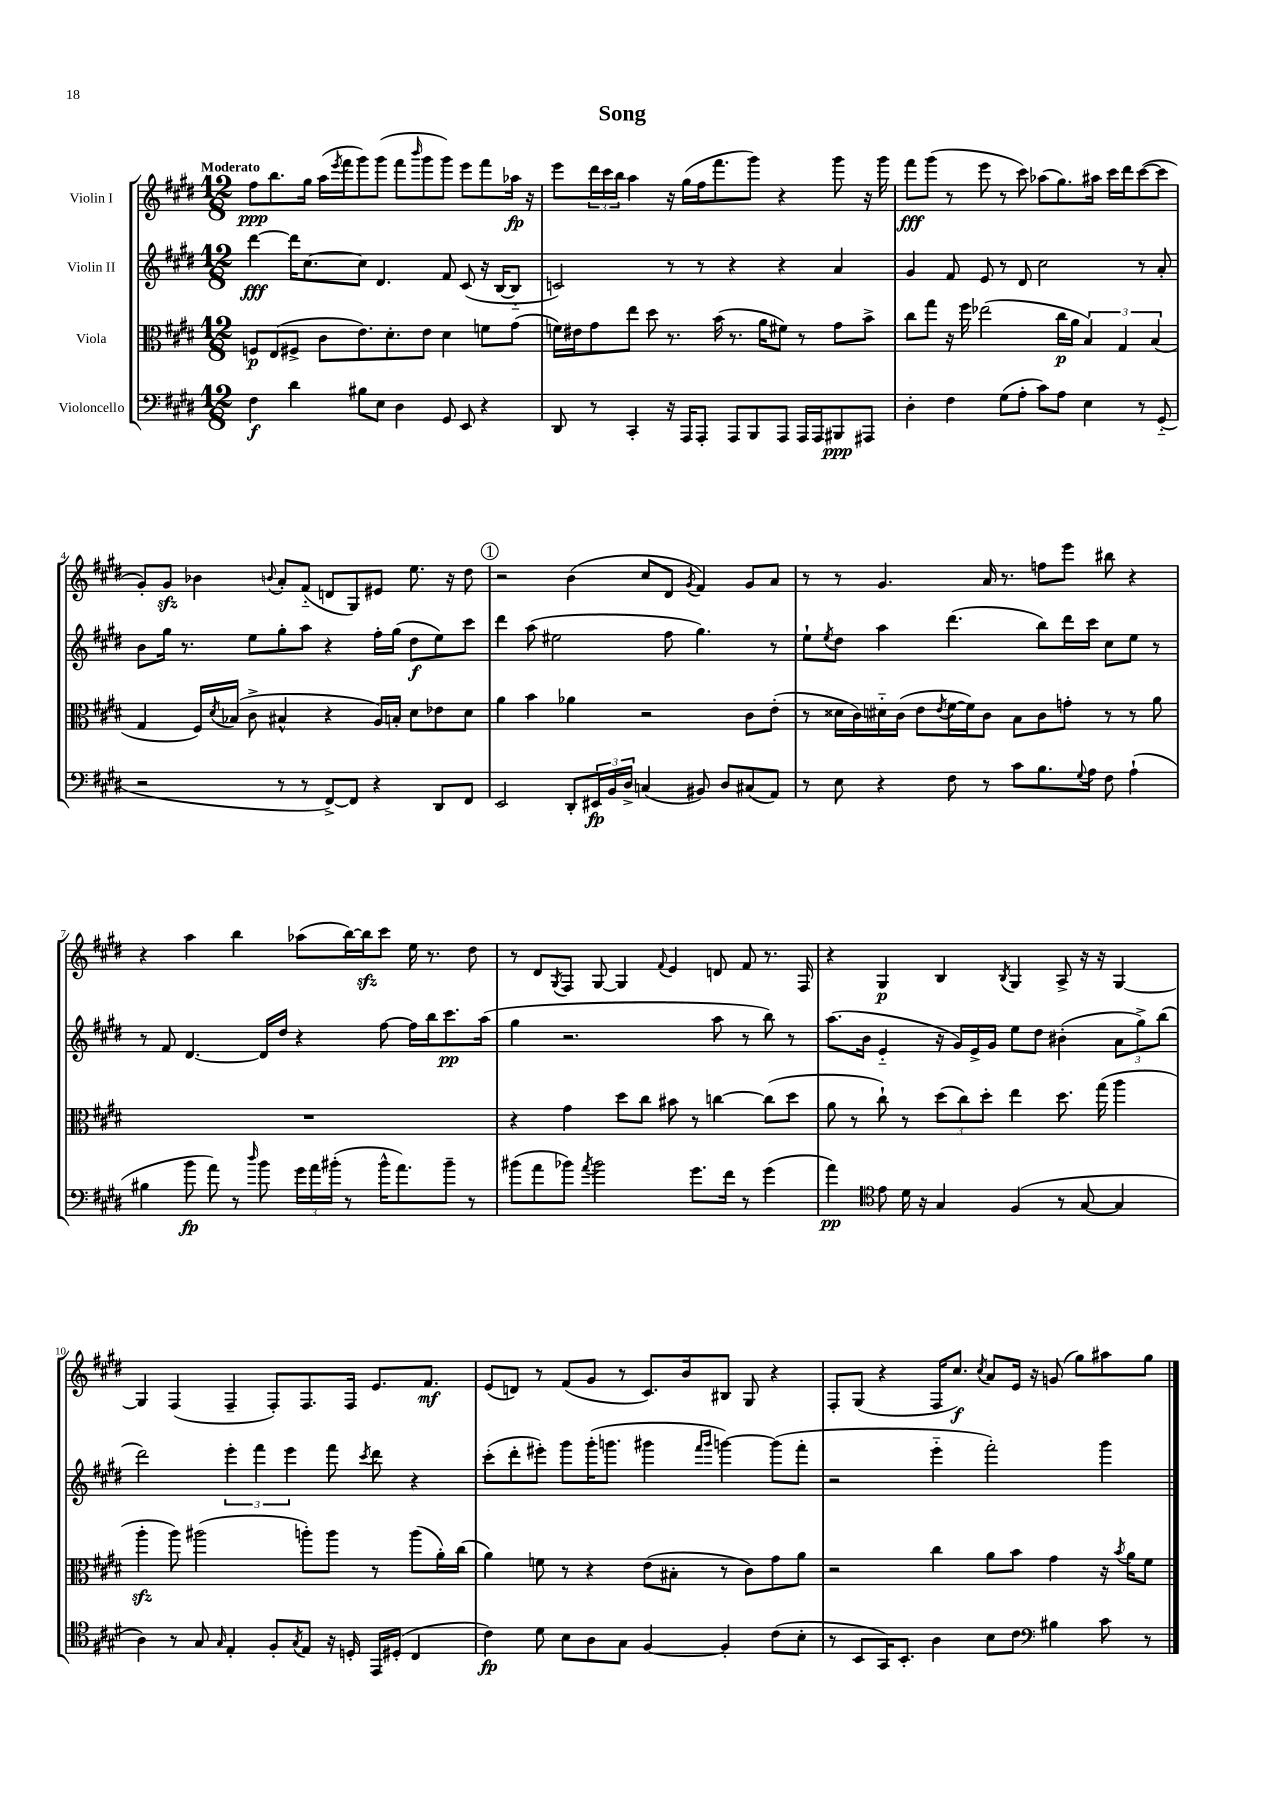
\header { title = "Song" }
<<
\new StaffGroup <<
\new Staff = "s0" \with { instrumentName = "Violin I" } {
    \clef treble \key e \major \numericTimeSignature \time 12/8 \tempo "Moderato"
    fis''8\ppp b''8. gis''16 a''16( \acciaccatura { e'''8 } fis'''16 gis'''8) gis'''8( fis'''8 \grace { b'''16 } gis'''8 gis'''8) e'''8 fis'''8 aes''16\fp r16 |
    e'''8 \tuplet 3/2 { dis'''16 cis'''16 b''16 } a''4 r16 gis''16( fis''16 fis'''8. gis'''8) r4 gis'''8 r16 gis'''16 |
    fis'''8\fff gis'''8( r8 e'''8 r8 cis'''8) aes''8( gis''8.) ais''16 cis'''16 dis'''16 cis'''8~( cis'''8 |
    gis'8-.) gis'8\sfz bes'4 \appoggiatura { b'8 } a'8-. fis'8-_( d'8 gis8) eis'8 e''8. r16 dis''8 |
    \mark \markup { \circle "1" } r2 b'4( cis''8 dis'8 \acciaccatura { gis'8 } fis'4) gis'8 a'8 |
    r8 r8 gis'4. a'16 r8. f''8 e'''8 bis''8 r4 |
    r4 a''4 b''4 aes''8( b''16~) b''16\sfz cis'''8 e''16 r8. dis''8 |
    r8 dis'8 \acciaccatura { gis8 } fis8 gis8~ gis4 \appoggiatura { fis'8 } e'4 d'8 fis'8 r8. fis16 |
    r4 gis4\p b4 \acciaccatura { b8 } gis4 a8-> r16 r16 gis4~ |
    gis4 fis4( fis4-- fis8-.) fis8. fis16 e'8. fis'8.\mf |
    e'8( d'8) r8 fis'8( gis'8 r8 cis'8.) b'16 bis8 gis8 r4 |
    fis8-. gis8( r4 fis16 cis''8.\f) \acciaccatura { cis''8 } a'8 e'16 r16 g'8( gis''8) ais''8 gis''8 \bar "|." |
}
\new Staff = "s1" \with { instrumentName = "Violin II" } {
    \clef treble \key e \major \numericTimeSignature \time 12/8
    dis'''4~\fff dis'''16 cis''8.~ cis''8 dis'4. fis'8 cis'8( r16 b16~ b8-_ |
    c'2) r8 r8 r4 r4 a'4 |
    gis'4 fis'8 e'8 r8 dis'8 cis''2 r8 a'8-. |
    b'8 gis''16 r8. e''8 gis''8-. a''8 r4 fis''16-. gis''16( dis''8\f e''8) cis'''8 |
    \mark \markup { \circle "1" } dis'''4 a''8( eis''2 fis''8 gis''4.) r8 |
    e''8-! \acciaccatura { e''8 } dis''8 a''4 dis'''4.( b''8) dis'''16 cis'''16 cis''8 e''8 r8 |
    r8 fis'8 dis'4.~ dis'16 dis''16 r4 fis''8~ fis''16 b''16 cis'''8.\pp a''16( |
    gis''4 r2. a''8 r8 b''8) r8 |
    a''8.( b'16 e'4-_ r16 gis'16) e'16-> gis'16 e''8 dis''8 bis'4-.( \tuplet 3/2 { a'8 gis''8->) b''8( } |
    dis'''2) \tuplet 3/2 { e'''4-. fis'''4 e'''4 } fis'''8 \acciaccatura { cis'''8 } dis'''8 r4 |
    cis'''8-.( dis'''8-. eis'''8-.) gis'''8 gis'''16-.( g'''8. gis'''4 \grace { fis'''16 gis'''16 } g'''4~) g'''8( fis'''8-. |
    r2 e'''4-_ fis'''2-.) gis'''4 \bar "|." |
}
\new Staff = "s2" \with { instrumentName = "Viola" } {
    \clef alto \key e \major \numericTimeSignature \time 12/8
    f8\p e8( fis8-> cis'8 e'8.) dis'8.-. e'8 dis'4 f'8 gis'8( |
    f'16) eis'16 gis'8 e''8 dis''8 r8. b'16( r8. a'16 fis'8) r8 gis'8 b'8-> |
    cis''8 gis''8 r16 fis''16 ees''2( cis''16\p a'16 \tuplet 3/2 { b4) gis4 b4( } |
    gis4 fis16) \acciaccatura { dis'8 } bes16( cis'8-> bis4-^ r4 a16) b16-. dis'8 ees'8 dis'8 |
    \mark \markup { \circle "1" } a'4 b'4 aes'4 r2 cis'8 e'8-.( |
    r8 disis'16 cis'16) dis'16-_ cis'16( e'8 \acciaccatura { e'8 } fis'16~ fis'16) cis'8 b8 cis'8 g'8-. r8 r8 a'8 |
    R1. |
    r4 gis'4 dis''8 cis''8 bis'8 r8 c''4~ c''8( dis''8 |
    a'8 r8 cis''8-!) r8 \tuplet 3/2 { dis''8( cis''8) dis''8-. } e''4 dis''8. gis''16( a''4 |
    a''4-.\sfz a''8) ais''2( a''8-.) a''8 r8 a''8( a'16-.) cis''16( |
    a'4) f'8 r8 r4 e'8( bis8-. r8 cis'8) gis'8 a'8 |
    r2 cis''4 a'8 b'8 gis'4 r16 \acciaccatura { b'8 } a'16 fis'8 \bar "|." |
}
\new Staff = "s3" \with { instrumentName = "Violoncello" } {
    \clef bass \key e \major \numericTimeSignature \time 12/8
    fis4\f dis'4 bis8 e8 dis4 gis,8 e,8 r4 |
    dis,8 r8 cis,4-. r16 a,,16 a,,8-. a,,8 b,,8 a,,8 a,,16 a,,16 bis,,8\ppp ais,,8 |
    dis4-. fis4 gis8( a8-. cis'8) a8 e4 r8 gis,8-_( |
    r2 r8 r8 fis,8~->) fis,8 r4 dis,8 fis,8 |
    \mark \markup { \circle "1" } e,2 dis,8-. \tuplet 3/2 { eis,16\fp b,16 dis16-> } c4( bis,8) dis8 cis8( a,8) |
    r8 e8 r4 fis8 r8 cis'8 b8. \appoggiatura { gis8 } a16 fis8 a4-!( |
    bis4 b'8\fp a'8) r8 \grace { dis''16 } b'8 \tuplet 3/2 { gis'16 a'16 bis'16-.( } r8 bis'16-^ a'8.) bis'8-- r8 |
    bis'8( a'8 bes'8) \acciaccatura { a'8 } bes'2 gis'8. fis'16 r8 gis'4( |
    a'4\pp) \clef tenor e'8 dis'16 r16 gis4 fis4( r8 gis8~ gis4 |
    a4) r8 gis8 \grace { gis16 } e4-. fis8-. \acciaccatura { gis8 } e8 r16 d16-. e,16 dis16-.( cis4 |
    cis'4\fp) dis'8 b8 a8 gis8 fis4~ fis4-. cis'8( b8-. |
    r8 b,8 gis,16) b,8.-. a4 b8 cis'8 \clef bass bis4 cis'8 r8 \bar "|." |
}
>>
>>
